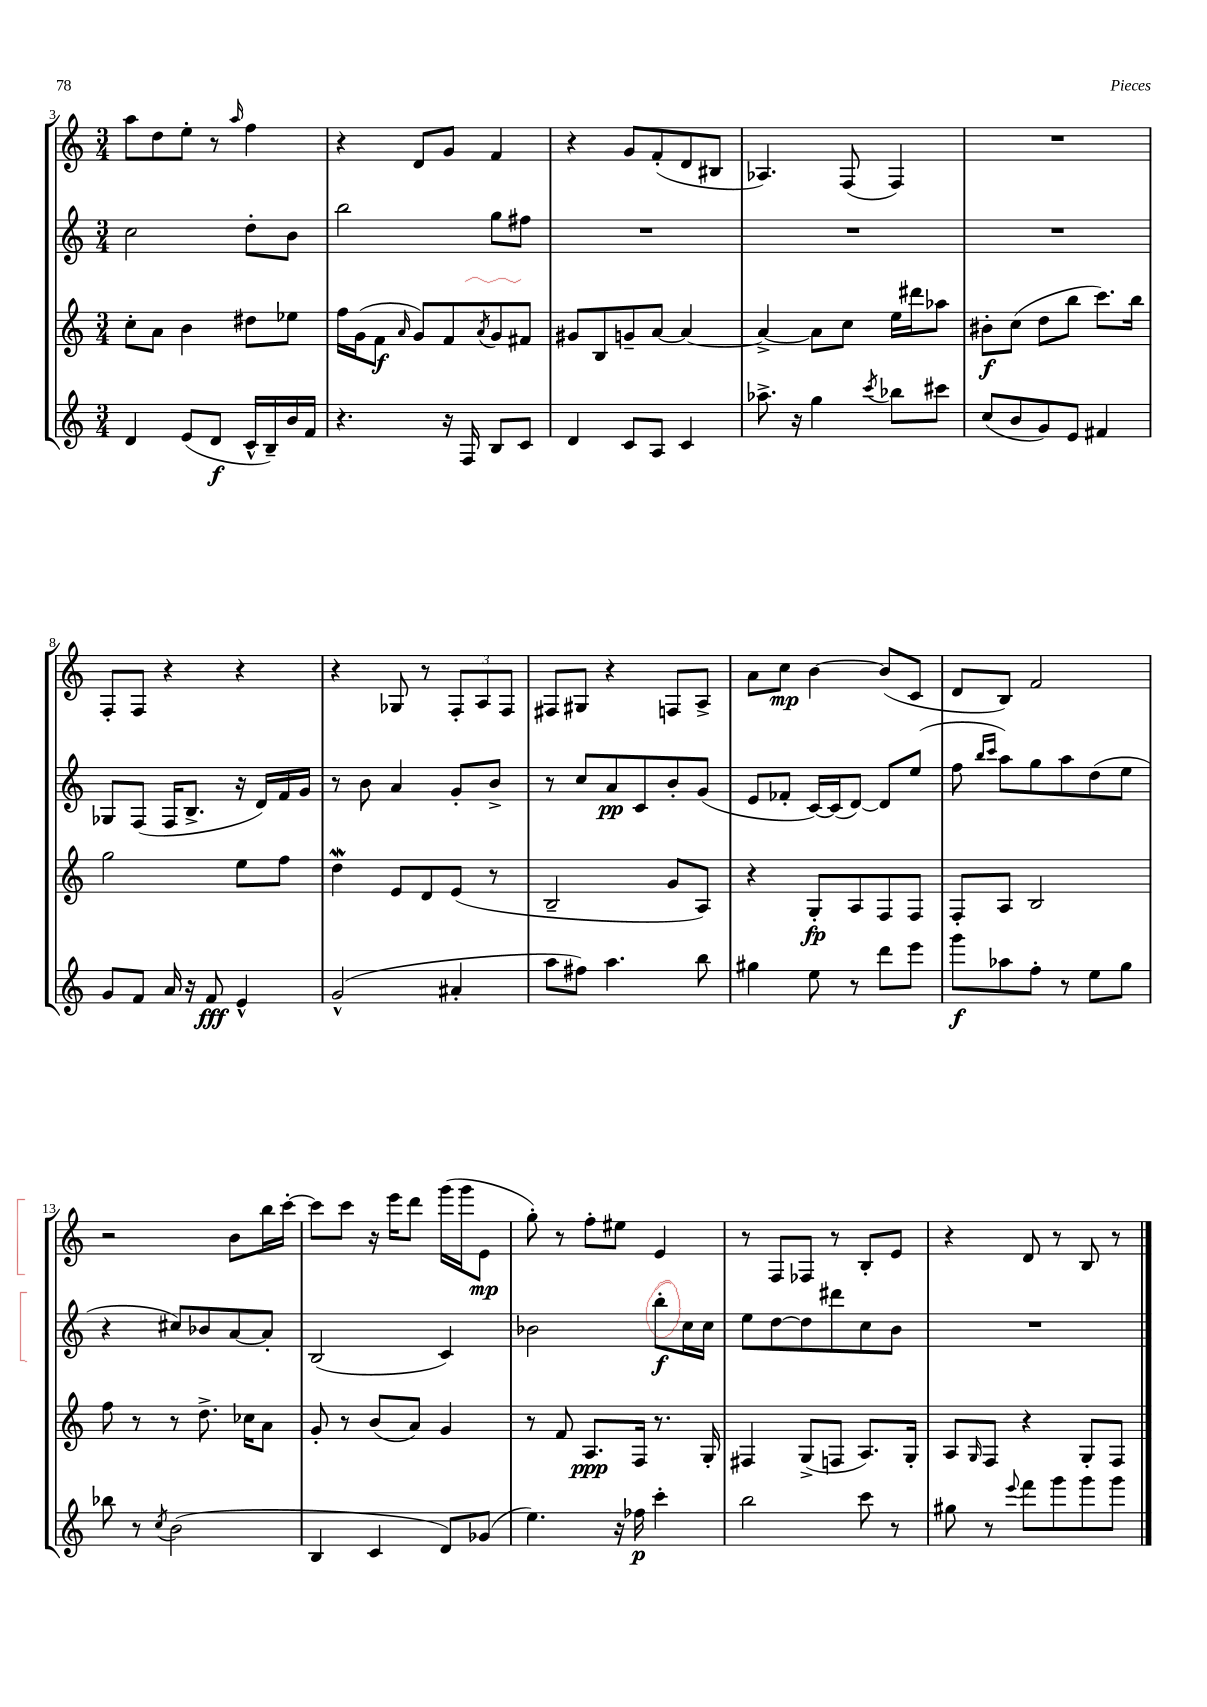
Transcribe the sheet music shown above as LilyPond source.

<<
\new StaffGroup <<
\new Staff = "s0" {
    \clef treble \key c \major \numericTimeSignature \time 3/4
    a''8 d''8 e''8-. r8 \grace { a''16 } f''4 |
    r4 d'8 g'8 f'4 |
    r4 g'8 f'8-.( d'8 bis8 |
    aes4.) f8( f4) |
    R2. |
    f8-. f8 r4 r4 |
    r4 ges8 r8 \tuplet 3/2 { f8-. a8 f8 } |
    fis8 gis8 r4 f8 a8-> |
    a'8 c''8\mp b'4~ b'8( c'8 |
    d'8 b8) f'2 |
    r2 b'8 b''16 c'''16~-. |
    c'''8 c'''8 r16 e'''16 d'''8 g'''16( g'''16 e'8\mp |
    g''8-.) r8 f''8-. eis''8 e'4 |
    r8 f8 fes8 r8 b8-. e'8 |
    r4 d'8 r8 b8 r8 \bar "|." |
}
\new Staff = "s1" {
    \clef treble \key c \major \numericTimeSignature \time 3/4
    c''2 d''8-. b'8 |
    b''2 g''8 fis''8 |
    R2. |
    R2. |
    R2. |
    ges8 f8( f16 b8.-> r16 d'16) f'16 g'16 |
    r8 b'8 a'4 g'8-. b'8-> |
    r8 c''8 a'8\pp c'8 b'8-. g'8( |
    e'8 fes'8-. c'16~) c'16( d'8~) d'8 e''8( |
    f''8 \grace { b''16 c'''16 } a''8) g''8 a''8 d''8( e''8 |
    r4 cis''8) bes'8 a'8~ a'8-. |
    b2( c'4) |
    bes'2 b''8-.\f c''16 c''16 |
    e''8 d''8~ d''8 dis'''8 c''8 b'8 |
    R2. \bar "|." |
}
\new Staff = "s2" {
    \clef treble \key c \major \numericTimeSignature \time 3/4
    c''8-. a'8 b'4 dis''8 ees''8 |
    f''16 g'16( f'8\f \grace { a'16 } g'8) f'8 \acciaccatura { a'8 } g'8 fis'8 |
    gis'8 b8 g'8-- a'8~ a'4~ |
    a'4~-> a'8 c''8 e''16 dis'''16 aes''8 |
    bis'8-.\f c''8( d''8 b''8 c'''8.) b''16 |
    g''2 e''8 f''8 |
    d''4\mordent e'8 d'8 e'8( r8 |
    b2-- g'8 a8) |
    r4 g8-.\fp a8 f8 f8 |
    f8-. a8 b2 |
    f''8 r8 r8 d''8.-> ces''16 a'8 |
    g'8-. r8 b'8( a'8) g'4 |
    r8 f'8 a8.\ppp f16 r8. g16-. |
    fis4 g8->( f8 a8.) g16-. |
    a8 \grace { g16 } f8 r4 g8-. f8 \bar "|." |
}
\new Staff = "s3" {
    \clef treble \key c \major \numericTimeSignature \time 3/4
    d'4 e'8( d'8\f c'16-^ b16--) b'16 f'16 |
    r4. r16 f16 b8 c'8 |
    d'4 c'8 a8 c'4 |
    aes''8.-> r16 g''4 \acciaccatura { c'''8 } bes''8 cis'''8 |
    c''8( b'8 g'8) e'8 fis'4 |
    g'8 f'8 a'16 r16 f'8\fff e'4-^ |
    g'2-^( ais'4-. |
    a''8 fis''8) a''4. b''8 |
    gis''4 e''8 r8 d'''8 e'''8 |
    g'''8\f aes''8 f''8-. r8 e''8 g''8 |
    bes''8 r8 \acciaccatura { c''8 } b'2( |
    b4 c'4 d'8) ges'8( |
    e''4.) r16 fes''16\p c'''4-. |
    b''2 c'''8 r8 |
    gis''8 r8 \appoggiatura { e'''8 } f'''8 g'''8 g'''8 g'''8 \bar "|." |
}
>>
>>
\layout { \context { \Score currentBarNumber = #3 } }
